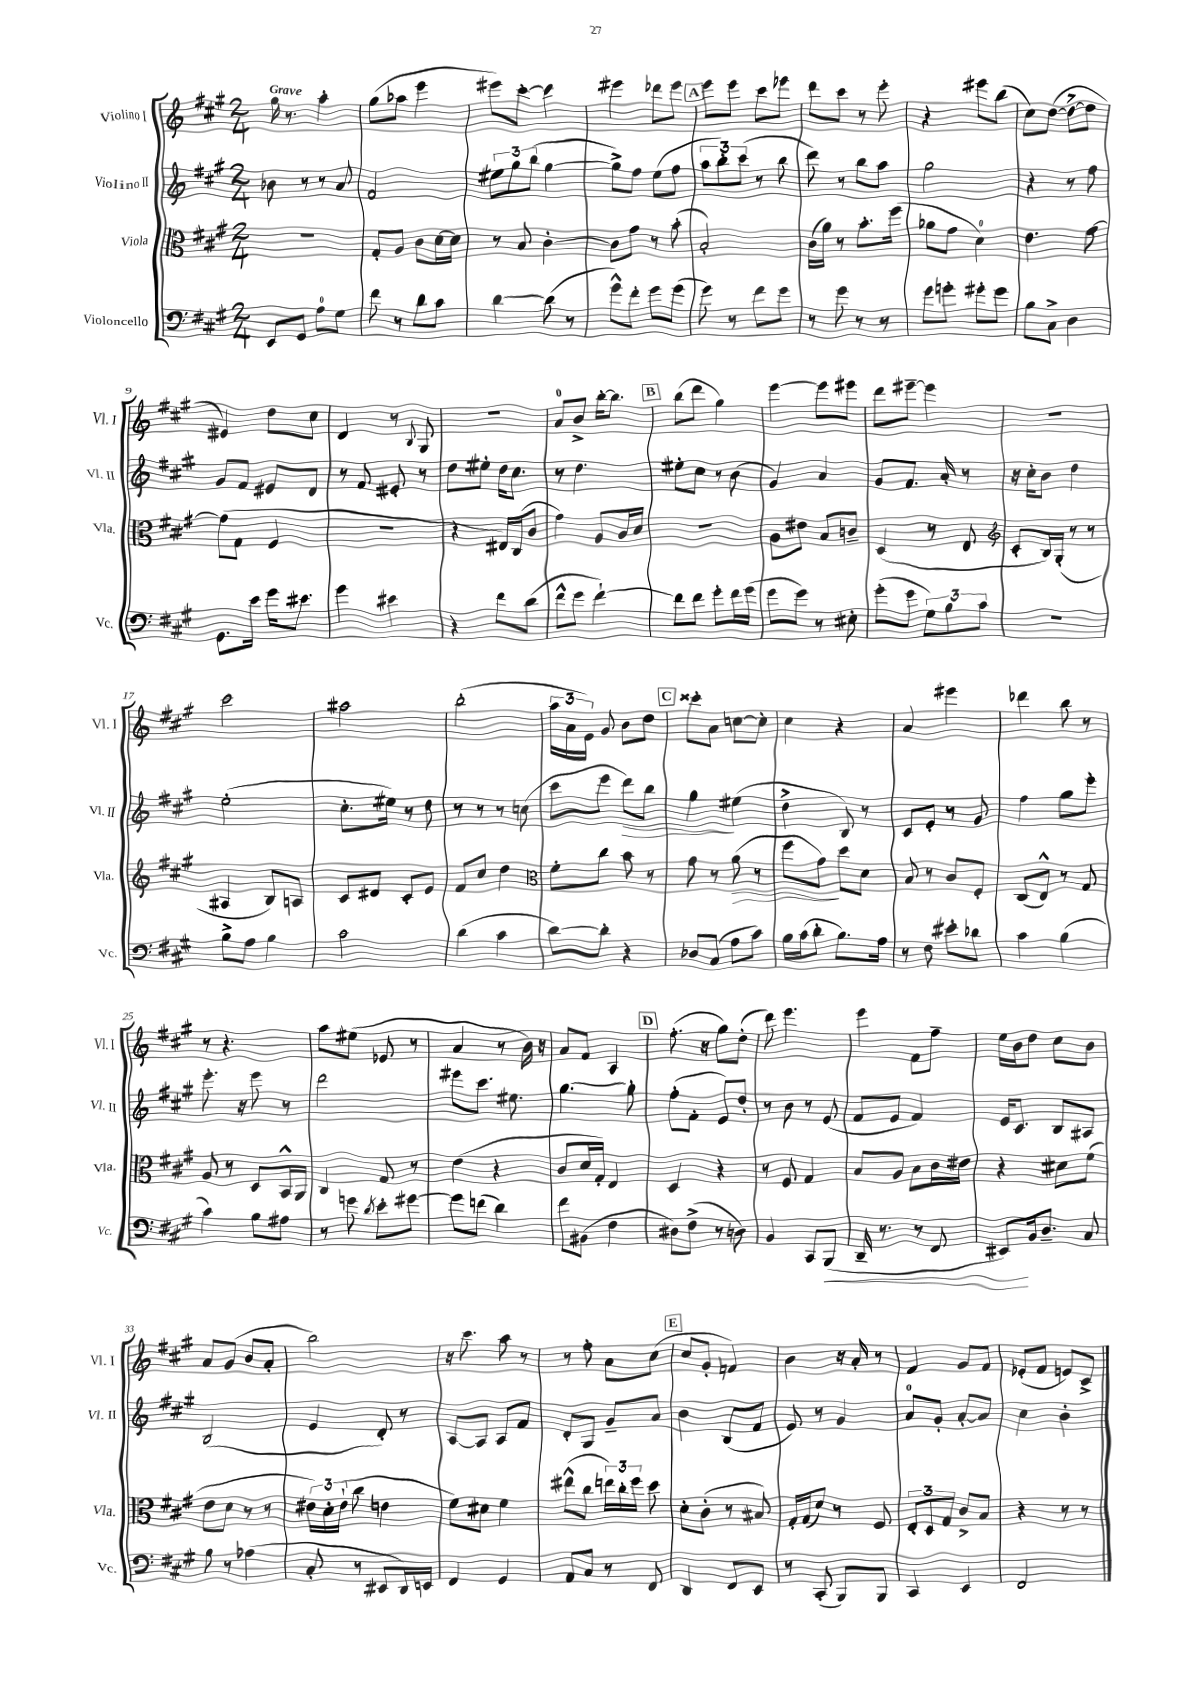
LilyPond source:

<<
\new StaffGroup <<
\new Staff = "s0" \with { instrumentName = "Violino I" shortInstrumentName = "Vl. I" } {
    \clef treble \key a \major \numericTimeSignature \time 2/4 \tempo "Grave"
    \autoBeamOff gis''16 r8. a''4-. |
    gis''8[( aes''8] e'''4 |
    eis'''8[) cis'''8]~-. cis'''4 |
    eis'''4 des'''8[ eis'''8] |
    \mark \markup { \box "A" } e'''8[ e'''8] cis'''8[ ees'''8] |
    d'''8[ cis'''8] r8 e'''8-. |
    r4 eis'''8[ b''8]( |
    cis''8[) d''8]~( d''8[~-> d''8] |
    eis'4) d''8[ cis''8] |
    d'4 r8 \appoggiatura { b8 } gis8 |
    r2 |
    a'8[-0 b'8]-> b''16[~-. b''8.] |
    \mark \markup { \box "B" } b''8[( d'''8] gis''4) |
    e'''4~ e'''8[ eis'''8] |
    d'''8[ eis'''8]~-- eis'''4 |
    R2 |
    cis'''2 |
    ais''2 |
    b''2-.( |
    \tuplet 3/2 { a''16[ a'16 e'16]) } gis'8 b'8[ d''8] |
    \mark \markup { \box "C" } cisis'''8[-. a'8] c''8[~ c''8]-. |
    cis''4 r4 |
    a'4 eis'''4 |
    des'''4 b''8 r8 |
    r8 r4. |
    a''8[ eis''8]( ees'8 r8 |
    a'4 r8 b'16) r16 |
    a'8[ fis'8] a4 |
    \mark \markup { \box "D" } fis''8.-.( r16 gis''8[) d''8]-.( |
    d'''8) e'''4. |
    e'''4 fis'8[ fis''8]-- |
    e''16[ b'16 d''8] cis''8[ b'8] |
    a'8[ gis'8]( b'8[ a'8]-. |
    b''2) |
    r16 cis'''8. a''8 r8 |
    r8 fis''8-. a'8[ cis''8]( |
    \mark \markup { \box "E" } cis''8[ gis'8]-. f'4) |
    b'4 r16 a'16-. r8 |
    fis'4 gis'8[ fis'8] |
    ees'8[-.( fis'8] e'8[) cis'8]-> \bar "|." |
}
\new Staff = "s1" \with { instrumentName = "Violino II" shortInstrumentName = "Vl. II" } {
    \clef treble \key a \major \numericTimeSignature \time 2/4
    \autoBeamOff bes'8 r8 r8 a'8 |
    fis'2 |
    \tuplet 3/2 { eis''8[ gis''8 b''8]( } gis''4~ |
    gis''8[->) fis''8] e''8[( fis''8] |
    \mark \markup { \box "A" } \tuplet 3/2 { a''8[ b''8-.) cis'''8]( } r8 b''8 |
    d'''8) r8 b''8[ a''8] |
    gis''2 |
    r4 r8 fis''8 |
    gis'8[ fis'8] eis'8[ d'8] |
    r8 fis'8 eis'8-. r8 |
    d''8[ eis''8]-. d''16[ cis''8.] |
    r8 d''4. |
    \mark \markup { \box "B" } eis''8[-. cis''8] r8 b'8( |
    gis'4) a'4 |
    gis'8[ fis'8.] a'16-. r8 |
    r16 cis''16[-. b'8] d''4 |
    e''2-.( |
    cis''8.[-. eis''16]) r8 d''8 |
    r8 r8 r8 c''8( |
    cis'''8[ e'''8] d'''8[\>) b''8] |
    \mark \markup { \box "C" } gis''4\! eis''4( |
    d''4-> b8) r8 |
    cis'8[ e'8]-. r8 gis'8 |
    fis''4 gis''8[ e'''8]-. |
    e'''8.-. r16 e'''8 r8 |
    d'''2 |
    eis'''8[ cis'''8.] eis''8. |
    gis''4.~ gis''8-. |
    \mark \markup { \box "D" } fis''8[-.( fis'8]-. e'8[) d''8]-. |
    r8 b'8 r8 e'8( |
    fis'8[ e'8] fis'4) |
    e'16[ cis'8.] b8[ ais8] |
    b2( |
    e'4 d'8-.) r8 |
    a8[~ a8] a8[ fis'8] |
    d'8[-. gis8] gis'8[-- a'8] |
    \mark \markup { \box "E" } b'4 b8[( fis'8] |
    e'8) r8 gis'4 |
    a'8[-0 gis'8]-. a'8[~-. a'8] |
    cis''4 b'4-. \bar "|." |
}
\new Staff = "s2" \with { instrumentName = "Viola" shortInstrumentName = "Vla." } {
    \clef alto \key a \major \numericTimeSignature \time 2/4
    \autoBeamOff r2 |
    gis8[-. a8] cis'8[ d'16~ d'16] |
    r8 b8 cis'4~-. |
    cis'8[ gis'8] r8 b'8-.( |
    \mark \markup { \box "A" } b2-.) |
    cis'16[( a'16]) r8 b'8.[-. fis''16]( |
    aes'8[ gis'8] d'4-0) |
    e'4. gis'8~ |
    gis'8[( gis8] fis4 |
    R2 |
    r4 eis16[) cis16( cis'8] |
    gis'4) a8[ cis'16 d'16] |
    \mark \markup { \box "B" } R2 |
    a8[ eis'8] b8[ c'8]-- |
    d4( r8 e8 |
    \clef treble cis'8[-. b16) gis16]-.( r8 r8 |
    ais4 b8[) a8] |
    cis'8[ dis'8] cis'8[-. e'8] |
    fis'8[ cis''8] d''4 |
    \clef alto fis'8[-. cis''8] b'8 r8 |
    \mark \markup { \box "C" } gis'8 r8 a'8\>( r8 |
    fis''8[ gis'8]\!) d''8[ d'8] |
    b8 r8 cis'8[ fis8]-. |
    cis8[( e8]-^) r8 gis8 |
    a8 r8 d8[ b,16-^ a,16] |
    cis4 gis8 r8 |
    e'4( r4 |
    cis'8[ d'16 gis16]-.) e4 |
    \mark \markup { \box "D" } d4 r4 |
    r8 fis8 gis4 |
    b8[ a8] b8[ cis'16 eis'16] |
    r4 dis'8[ fis'8]( |
    e'8[ d'8] r8 r8 |
    \tuplet 3/2 { eis'16[) d'16-. eis'16]-!( } cis''8 e'4 |
    fis'8[) dis'8] fis'4 |
    eis''8[-^( cis''8] \tuplet 3/2 { e''16[) cis''16-. fis''16] } d''8 |
    \mark \markup { \box "E" } d'8[-. cis'8]-.( r8 bis8) |
    gis16[-. gis16( d'8]) r8 fis8 |
    \tuplet 3/2 { e8[-. d8 gis8] } cis'8[-> b8] |
    r4 r8 r8 \bar "|." |
}
\new Staff = "s3" \with { instrumentName = "Violoncello" shortInstrumentName = "Vc." } {
    \clef bass \key a \major \numericTimeSignature \time 2/4
    \autoBeamOff e,8[ gis,8] a8[-0 gis8] |
    fis'8 r8 d'8[ cis'8] |
    d'4~ d'8( r8 |
    gis'8[-^) fis'8]-. gis'8[ gis'8]( |
    \mark \markup { \box "A" } gis'8) r8 fis'8[ gis'8] |
    r8 gis'8 r8 r8 |
    gis'8[ g'8]-. gis'8[-. gis'8] |
    b8[ cis8]-> d4 |
    gis,8.[ e'16] gis'16[ eis'8.] |
    gis'4 eis'4 |
    r4 fis'8[ d'8]( |
    fis'8[-^ gis'8] fis'4~-!) |
    \mark \markup { \box "B" } fis'8[ fis'8] gis'8[-. fis'16 gis'16]( |
    gis'8[ gis'8]) r8 eis8-. |
    gis'8[-.( gis'8] \tuplet 3/2 { gis8[) b8 cis'8] } |
    R2 |
    b8[-> a8] b4 |
    cis'2 |
    d'4( cis'4 |
    d'8[~) d'8]-. r4 |
    \mark \markup { \box "C" } des8[ cis8]( a8[ cis'8]) |
    b16[ cis'16( d'8]-. b8.[) a16] |
    r8 fis8 eis'8[-. des'8] |
    cis'4 b4( |
    cis'4) b8[ ais8] |
    r8 g'8 \acciaccatura { d'8 } e'8[-. gis'8]~ |
    gis'8[ f'8]( d'4) |
    fis'8[ bis,8]( fis4 |
    \mark \markup { \box "D" } dis8[) fis8]->( r8 d8) |
    b,4 cis,8[ b,,8]\<( |
    d,16-- r8. r8 fis,8 |
    eis,8[\!) b,16 d8.]-- cis8 |
    b8 r8 aes4( |
    cis8-. r8 eis,8[ d,16) e,16] |
    fis,4 gis,4 |
    a,8[ cis8] r8 fis,8 |
    \mark \markup { \box "E" } d,4 fis,8[ e,8] |
    r8 cis,8-.( b,,8[) b,,8] |
    cis,4 e,4 |
    fis,2 \bar "|." |
}
>>
>>
